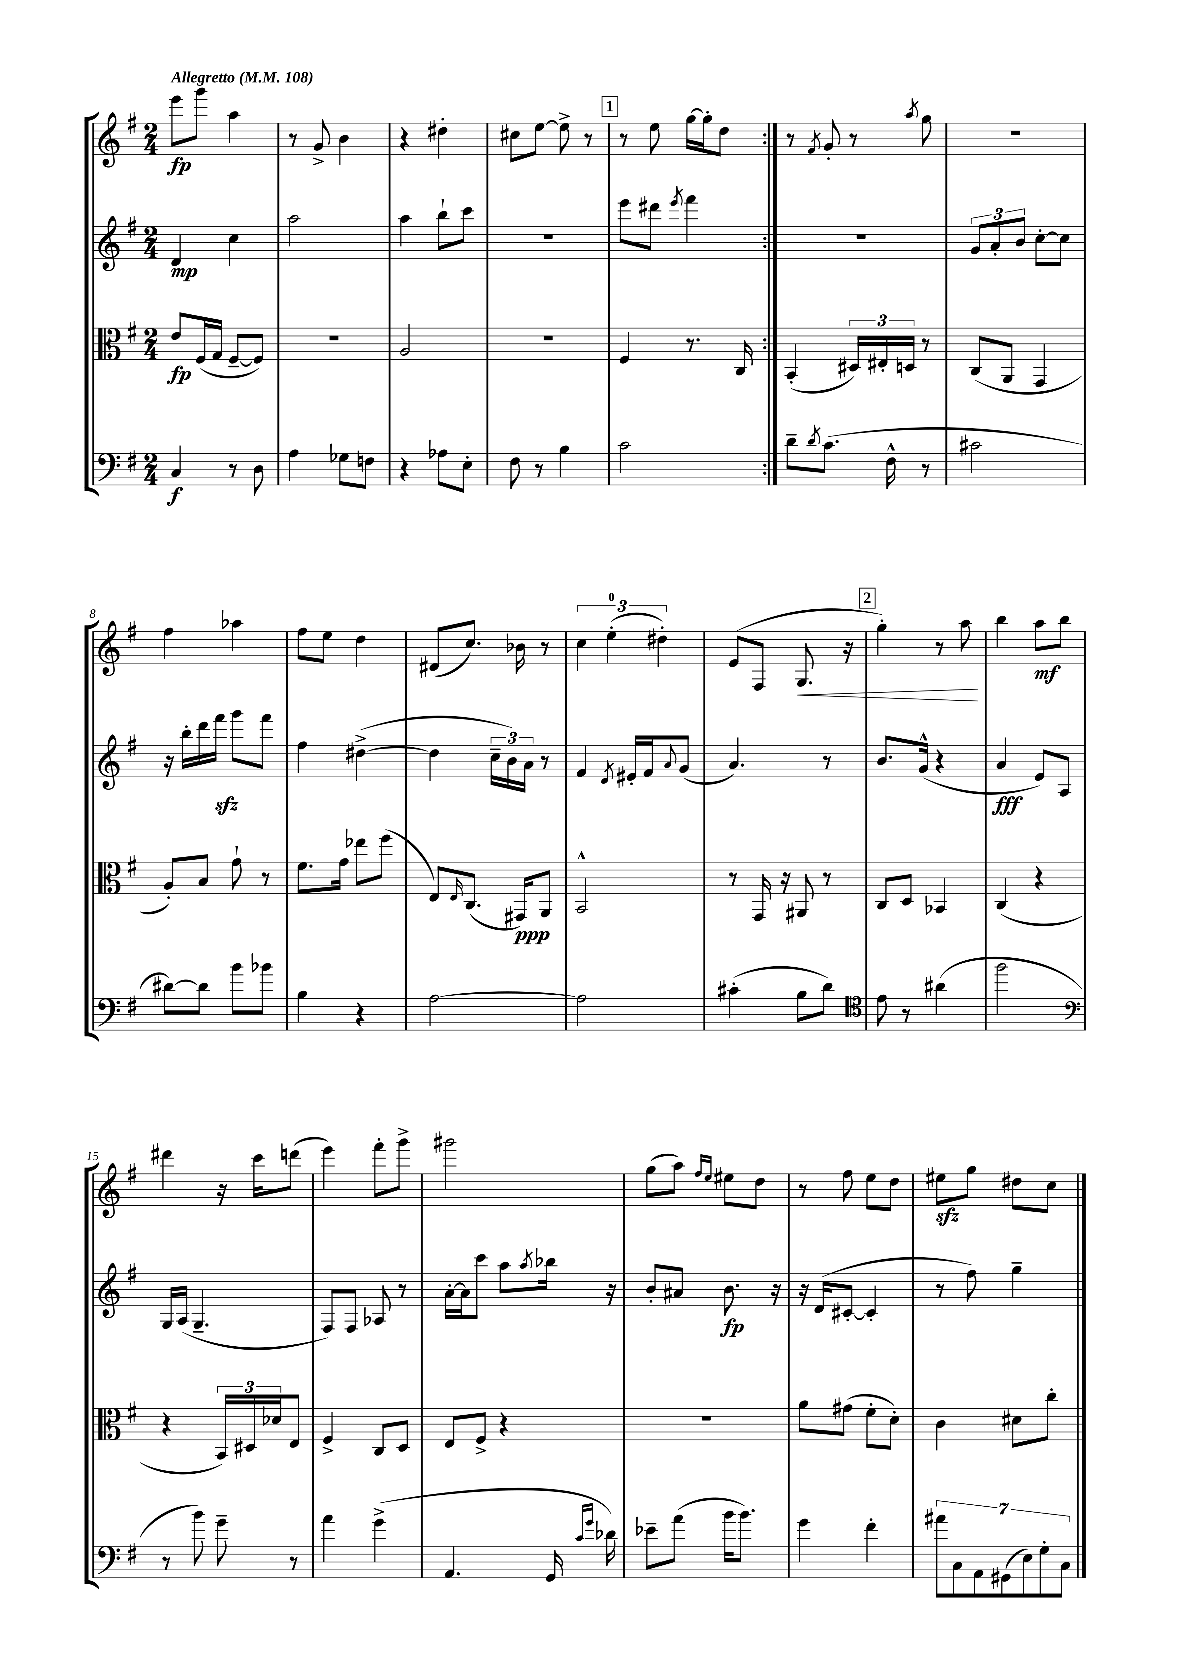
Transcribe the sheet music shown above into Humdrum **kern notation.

**kern	**dynam	**kern	**dynam	**kern	**dynam	**kern	**dynam
*part4	*part4	*part3	*part3	*part2	*part2	*part1	*part1
*staff4	*staff4	*staff3	*staff3	*staff2	*staff2	*staff1	*staff1
*clefF4	*	*clefC3	*	*clefG2	*	*clefG2	*
*k[f#]	*	*k[f#]	*	*k[f#]	*	*k[f#]	*
*M2/4	*	*M2/4	*	*M2/4	*	*M2/4	*
*MM108	*	*MM108	*	*MM108	*	*MM108	*
=1	=1	=1	=1	=1	=1	=1	=1
!	!	!	!	!	!	!LO:TX:a:B:t=Allegretto	!
4C/	f	8e/L	fp	4d/	mp	8eee\L	fp
.	.	(16F#/L	.	.	.	8ggg\J	.
.	.	16G/JJ	.	.	.	.	.
8r	.	[8F#~/L	.	4cc\	.	4aa\	.
8D\	.	8F#/J])	.	.	.	.	.
=2	=2	=2	=2	=2	=2	=2	=2
4A\	.	2r	.	2aa\	.	8r	.
.	.	.	.	.	.	8g^/	.
8G-X\L	.	.	.	.	.	4b\	.
8Fn\J	.	.	.	.	.	.	.
=3	=3	=3	=3	=3	=3	=3	=3
4r	.	2A/	.	4aa\	.	4r	.
8A-X\L	.	.	.	8bb`\L	.	4dd#X'\	.
8E'\J	.	.	.	8ccc\J	.	.	.
=4	=4	=4	=4	=4	=4	=4	=4
8F#\	.	2r	.	2r	.	8cc#X\L	.
8r	.	.	.	.	.	[8ee\J	.
4B\	.	.	.	.	.	8ee^\]	.
.	.	.	.	.	.	8r	.
!!LO:REH:place=s1:t=1
=5	=5	=5	=5	=5	=5	=5	=5
2c\	.	4F#/	.	8eee\L	.	8r	.
.	.	.	.	8ddd#X\J	.	8ee\	.
.	.	.	.	8qeee/	.	.	.
.	.	8.r	.	4fff#\	.	[16gg\LL	.
.	.	.	.	.	.	16gg'\J]	.
.	.	.	.	.	.	8dd\J	.
.	.	16C/	.	.	.	.	.
=6:|!	=6:|!	=6:|!	=6:|!	=6:|!	=6:|!	=6:|!	=6:|!
8d~\L	.	(4BB'/	.	2r	.	8r	.
8qd/	.	.	.	.	.	8qf#/	.
(8.c\J	.	.	.	.	.	8g'/	.
.	.	24D#X/LL)	.	.	.	8r	.
.	.	24E#X'/	.	.	.	.	.
16F#^^\	.	.	.	.	.	.	.
.	.	24Dn/JJ	.	.	.	.	.
.	.	.	.	.	.	8qaa/	.
8r	.	8r	.	.	.	8gg\	.
=7	=7	=7	=7	=7	=7	=7	=7
2c#X\	.	(8C/L	.	12g/L	.	2r	.
.	.	.	.	12a'/	.	.	.
.	.	8AA/J	.	.	.	.	.
.	.	.	.	12b/J	.	.	.
.	.	4GG/	.	[8cc'\L	.	.	.
.	.	.	.	8cc\J]	.	.	.
!!LO:LB:g=z
=8	=8	=8	=8	=8	=8	=8	=8
[8d#X\L)	.	8A'/L)	.	16r	.	4ff#\	.
.	.	.	.	16bb'\LL	.	.	.
8d#\J]	.	8B/J	.	16ddd\	.	.	.
.	.	.	.	16fff#zz\JJ	.	.	.
8b\L	.	8g`\	.	8ggg\L	.	4aa-X\	.
8b-X\J	.	8r	.	8fff#\J	.	.	.
=9	=9	=9	=9	=9	=9	=9	=9
4B\	.	8.f#\L	.	4ff#\	.	8ff#\L	.
.	.	.	.	.	.	8ee\J	.
.	.	16g\Jk	.	.	.	.	.
4r	.	8ee-X\L	.	([4dd#X^\	.	4dd\	.
.	.	(8ff#\J	.	.	.	.	.
=10	=10	=10	=10	=10	=10	=10	=10
[2A\	.	8E/L)	.	4dd#\]	.	(8d#X/L	.
.	.	16qqE/	.	.	.	.	.
.	.	(8.C/J	.	.	.	8.cc/J)	.
.	.	.	.	24cc~\LL	.	.	.
.	.	.	.	24b\)	.	.	.
.	.	16GG#X/KL)	ppp	.	.	16b-X\	.
.	.	.	.	24a\JJ	.	.	.
.	.	8AA/J	.	8r	.	8r	.
=11	=11	=11	=11	=11	=11	=11	=11
2A\]	.	2BB^^/	.	4f#/	.	6cc\	.
.	.	.	.	.	.	(6ee'\	.
.	.	.	.	8qd/	.	.	.
.	.	.	.	16e#X'/LL	.	.	.
.	.	.	.	16f#/J	.	.	.
.	.	.	.	.	.	6dd#X'\)	.
.	.	.	.	8qqa/	.	.	.
.	.	.	.	(8g/J	.	.	.
=12	=12	=12	=12	=12	=12	=12	=12
(4c#X'\	.	8r	.	4.a/)	.	(8e/L	.
.	.	16GG/	.	.	.	8F#/J	.
.	.	16r	.	.	.	.	.
!	!	!	!	!	!	!	!LO:HP:b
8B\L	.	8AA#X/	.	.	.	8.G/	<
8d\J)	.	8r	.	8r	.	.	.
.	.	.	.	.	.	16r	.
!!LO:REH:place=s1:t=2
=13	=13	=13	=13	=13	=13	=13	=13
*clefC4	*	*	*	*	*	*	*
8e\	.	8C/L	.	8.b/L	.	4gg'\)	.
8r	.	8D/J	.	.	.	.	.
.	.	.	.	(16g^^/Jk	.	.	.
(4a#X\	.	4BB-X/	.	4r	.	8r	.
.	.	.	.	.	.	8aa\	.
.	.	.	.	.	.	.	[
=14	=14	=14	=14	=14	=14	=14	=14
2ff#\	.	(4C/	.	4a/	fff	4bb\	.
.	.	4r	.	8e/L)	.	8aa\L	mf
.	.	.	.	8A/J	.	8bb\J	.
!!LO:LB:g=z
=15	=15	=15	=15	=15	=15	=15	=15
*clefF4	*	*	*	*	*	*	*
8r	.	4r	.	16G/LL	.	4ddd#X\	.
.	.	.	.	(16A/JJ	.	.	.
8b\)	.	.	.	4.G~/	.	.	.
8g~\	.	24BB/LL)	.	.	.	16r	.
.	.	24D#X/	.	.	.	.	.
.	.	.	.	.	.	16ccc\KL	.
.	.	24d-X/J	.	.	.	.	.
8r	.	8E/J	.	.	.	(8dddn\J	.
=16	=16	=16	=16	=16	=16	=16	=16
4a\	.	4F#^/	.	8F#/L)	.	4eee\)	.
.	.	.	.	8F#/J	.	.	.
(4g^\	.	8C/L	.	8A-X/	.	8fff#'\L	.
.	.	8D/J	.	8r	.	8ggg^\J	.
=17	=17	=17	=17	=17	=17	=17	=17
4.AA/	.	8E/L	.	[16a'\LL	.	2ggg#X\	.
.	.	.	.	16a\J]	.	.	.
.	.	8F#^/J	.	8ccc\J	.	.	.
.	.	4r	.	8aa\L	.	.	.
.	.	.	.	8qaa/	.	.	.
16GG/	.	.	.	16bb-X\Jk	.	.	.
16qqc/LL	.	.	.	.	.	.	.
16qqg/JJ	.	.	.	.	.	.	.
16d-X\)	.	.	.	16r	.	.	.
=18	=18	=18	=18	=18	=18	=18	=18
8e-X~\L	.	2r	.	8b'/L	.	(8gg\L	.
(8a\J	.	.	.	8a#X/J	.	8aa\J)	.
.	.	.	.	.	.	16qqff#/LL	.
.	.	.	.	.	.	16qqee/JJ	.
16b\KL	.	.	.	8.b\	fp	8ee#X\L	.
8.b\J)	.	.	.	.	.	.	.
.	.	.	.	.	.	8dd\J	.
.	.	.	.	16r	.	.	.
=19	=19	=19	=19	=19	=19	=19	=19
4g\	.	8a\L	.	16r	.	8r	.
.	.	.	.	(16d/KL	.	.	.
.	.	(8g#X\J	.	[8c#X'/J	.	8ff#\	.
4f#'\	.	8f#'\L	.	4c#'/]	.	8ee\L	.
.	.	8d'\J)	.	.	.	8dd\J	.
=20	=20	=20	=20	=20	=20	=20	=20
14a#X\L	.	4c\	.	8r	.	8ee#Xzz\L	.
14C\	.	.	.	.	.	.	.
.	.	.	.	8ff#\)	.	8gg\J	.
14AA\	.	.	.	.	.	.	.
(14GG#X\	.	.	.	.	.	.	.
.	.	8d#X\L	.	4gg~\	.	8dd#X\L	.
14E\)	.	.	.	.	.	.	.
14G'\	.	.	.	.	.	.	.
.	.	8cc'\J	.	.	.	8cc\J	.
14C\J	.	.	.	.	.	.	.
==	==	==	==	==	==	==	==
*-	*-	*-	*-	*-	*-	*-	*-
